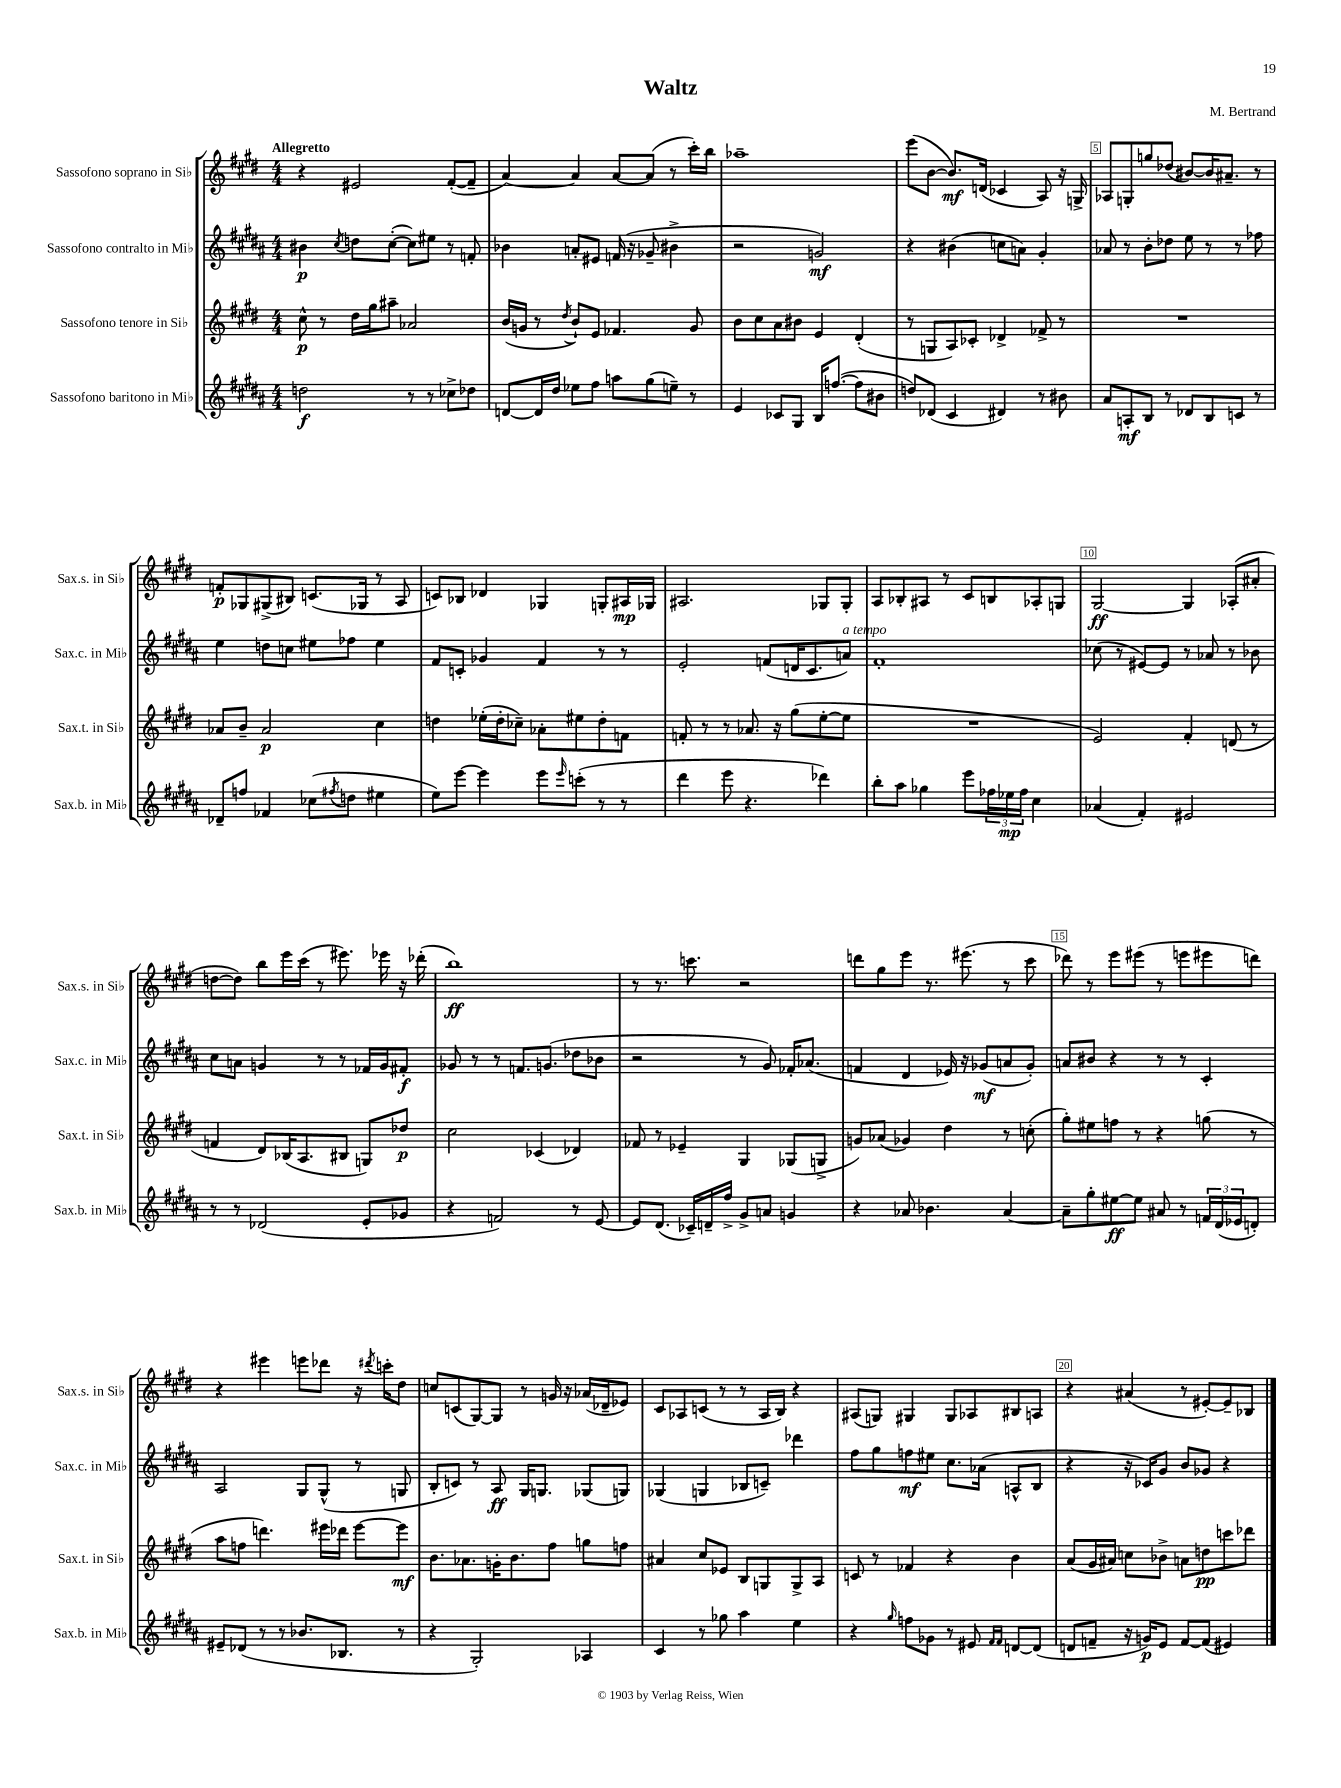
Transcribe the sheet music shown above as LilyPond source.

\header { title = "Waltz" composer = "M. Bertrand" }
<<
\new StaffGroup <<
\new Staff = "s0" \with { instrumentName = "Sassofono soprano in Sib" shortInstrumentName = "Sax.s. in Sib" } {
    \clef treble \key e \major \numericTimeSignature \time 4/4 \tempo "Allegretto"
    r4 eis'2 fis'8~-.( fis'8-- |
    a'4~) a'4 a'8~ a'8( r8 cis'''16-.) b''16 |
    aes''1-- |
    e'''8( b'8~ b'8.\mf) d'16( ces'4 a8) r16 g16-> |
    aes8 g8-. g''8 des''8( bis'8~) bis'16 ais'8.-- r8 |
    f'8-.\p ges8 gis8->( bis8) c'8.( ges16 r8 a8 |
    c'8) bes8 des'4 ges4 g8-. ais16\mp ges16 |
    ais2. ges8 ges8-. |
    a8 bes8-. ais8 r8 cis'8 b8 aes8-. g8 |
    gis2~\ff gis4 aes8-.( ais'8-. |
    d''8~ d''8) b''8 e'''16 cis'''16( r8 eis'''8.) ees'''16 r16 des'''16-.( |
    b''1\ff) |
    r8 r8. c'''8. r2 |
    d'''8 gis''8 e'''8 r8. eis'''8.( r8 cis'''8 |
    des'''8) r8 e'''8 eis'''8( r8 e'''8 eis'''8 d'''8) |
    r4 eis'''4 e'''8 des'''8 r16 \acciaccatura { dis'''8 } c'''16-. dis''8 |
    c''8 c'8( gis8~) gis8 r8 g'16 r16 aes'16( des'16-- ees'8) |
    cis'8 aes8 c'8( r8 r8 aes16 b16) r4 |
    ais8( g8) gis4 gis8 aes8 bis8 a8 |
    r4 ais'4( r8 eis'8~-.) eis'8-- bes8 \bar "|." |
}
\new Staff = "s1" \with { instrumentName = "Sassofono contralto in Mib" shortInstrumentName = "Sax.c. in Mib" } {
    \clef treble \key b \major \numericTimeSignature \time 4/4
    bis'4\p \acciaccatura { cis''8 } d''8 cis''8~-.( cis''8) eis''8 r8 f'8-. |
    bes'4 a'8-. eis'8 f'16( r16 ges'8-- bis'4-> |
    r2 g'2\mf) |
    r4 bis'4( c''8 a'8) gis'4-. |
    aes'8 r8 b'8-. des''8 e''8 r8 r8 fes''8 |
    e''4 d''8 c''8 eis''8 fes''8 eis''4 |
    fis'8 c'8-. ges'4 fis'4 r8 r8 |
    e'2-. f'8( d'16 cis'8. a'8^\markup { \italic "a tempo" }) |
    fis'1-. |
    ces''8( r8 eis'8~) eis'8 r8 aes'8 r8 bes'8 |
    cis''8 a'8 g'4 r8 r8 fes'16 g'16 fis'8-.\f |
    ges'8 r8 r8 f'8. g'8.( des''8 bes'8 |
    r2 r8 gis'8) fes'16-. aes'8.( |
    f'4 dis'4 ees'16) r16 ges'8\mf( a'8 ges'8-.) |
    a'8 bis'8 r4 r8 r8 cis'4-. |
    ais2 gis8 gis8-^( r8 g8 |
    b8-. c'8) r8 ais8\ff gis16 g8. ges8( g8) |
    ges4( g4 bes8 c'8--) des'''4 |
    fis''8 gis''8 f''8\mf eis''8 cis''8. aes'16( a8-^ b8 |
    r4 r16 ces'16) gis'8 b'8 ges'8 r4 \bar "|." |
}
\new Staff = "s2" \with { instrumentName = "Sassofono tenore in Sib" shortInstrumentName = "Sax.t. in Sib" } {
    \clef treble \key e \major \numericTimeSignature \time 4/4
    cis''8-^\p r8 dis''16 gis''16 ais''8-- aes'2 |
    b'16( g'16 r8 \acciaccatura { dis''8 } b'8-!) e'8 fes'4. g'8 |
    b'8 cis''8 a'8 bis'8 e'4 dis'4-.( |
    r8 g8 a8) ces'8-. des'4-> fes'8-> r8 |
    R1 |
    aes'8 b'8-- aes'2\p cis''4 |
    d''4 ees''16-.( d''16-. ces''8--) aes'8-. eis''8 d''8-. f'8 |
    f'8-. r8 r8 aes'8. r16 gis''8( e''8~-. e''8 |
    R1 |
    e'2) fis'4-. d'8( r8 |
    f'4 dis'8) bes16( a8. bis8 g8) des''8\p |
    cis''2 ces'4( des'4) |
    fes'8 r8 ees'4-- gis4 ges8( g8-> |
    g'8) aes'8( ges'4) dis''4 r8 c''8-.( |
    gis''8-.) eis''8 f''8 r8 r4 g''8( r8 |
    a''8 f''8 d'''4.) eis'''16 des'''16 eis'''8~ eis'''8\mf |
    b'8. aes'8. g'16-. b'8. fis''8 g''8 f''8 |
    ais'4 cis''8 ees'8 b8 g8 g8-> a8 |
    c'8 r8 fes'4 r4 b'4 |
    a'8( gis'16 ais'16) c''8 bes'8-> a'8 d''8\pp c'''8 des'''8 \bar "|." |
}
\new Staff = "s3" \with { instrumentName = "Sassofono baritono in Mib" shortInstrumentName = "Sax.b. in Mib" } {
    \clef treble \key b \major \numericTimeSignature \time 4/4
    d''2\f r8 r8 ces''8-> des''8 |
    d'8~ d'16 dis''16 ees''8 fis''8 a''8 gis''8( e''8--) r8 |
    e'4 ces'8 gis8 b16 f''8.~( f''8 bis'8 |
    d''8) des'8( cis'4 dis'4) r8 bis'8 |
    ais'8 a8-.\mf b8 r8 des'8 b8 c'8 r8 |
    des'8-- f''8 fes'4 ces''8( \acciaccatura { fis''8 } d''8 eis''4 |
    e''8) e'''8~ e'''4 e'''8 \grace { e'''16 } c'''8-.( r8 r8 |
    dis'''4 e'''8 r4. des'''4) |
    b''8-. ais''8 ges''4 e'''8 \tuplet 3/2 { fes''16 ees''16\mp fes''16 } cis''4 |
    aes'4( fis'4-.) eis'2 |
    r8 r8 des'2( e'8-. ges'8 |
    r4 f'2) r8 e'8~ |
    e'8 dis'8.( ces'16--) d'16-- fis''16-> gis'8-> a'8 g'4 |
    r4 aes'8 bes'4. aes'4~ |
    aes'8-- gis''8-. eis''8~\ff eis''8 ais'8 r8 \tuplet 3/2 { f'16 dis'16( ees'16 } d'8-.) |
    eis'8-- des'8( r8 r8 bes'8. bes8. r8 |
    r4 gis2-.) aes4 |
    cis'4 r8 ges''8 ais''4 e''4 |
    r4 \grace { gis''16 } f''8 ges'8 r8 eis'8 \grace { fis'16 fis'16 } d'8~ d'8( |
    d'8 f'8-- r16 g'16\p) e'8 f'8~ f'8( eis'4) \bar "|." |
}
>>
>>
\layout { \context { \Score \override BarNumber.break-visibility = ##(#f #t #t) barNumberVisibility = #(every-nth-bar-number-visible 5) \override BarNumber.stencil = #(make-stencil-boxer 0.1 0.3 ly:text-interface::print) } }
